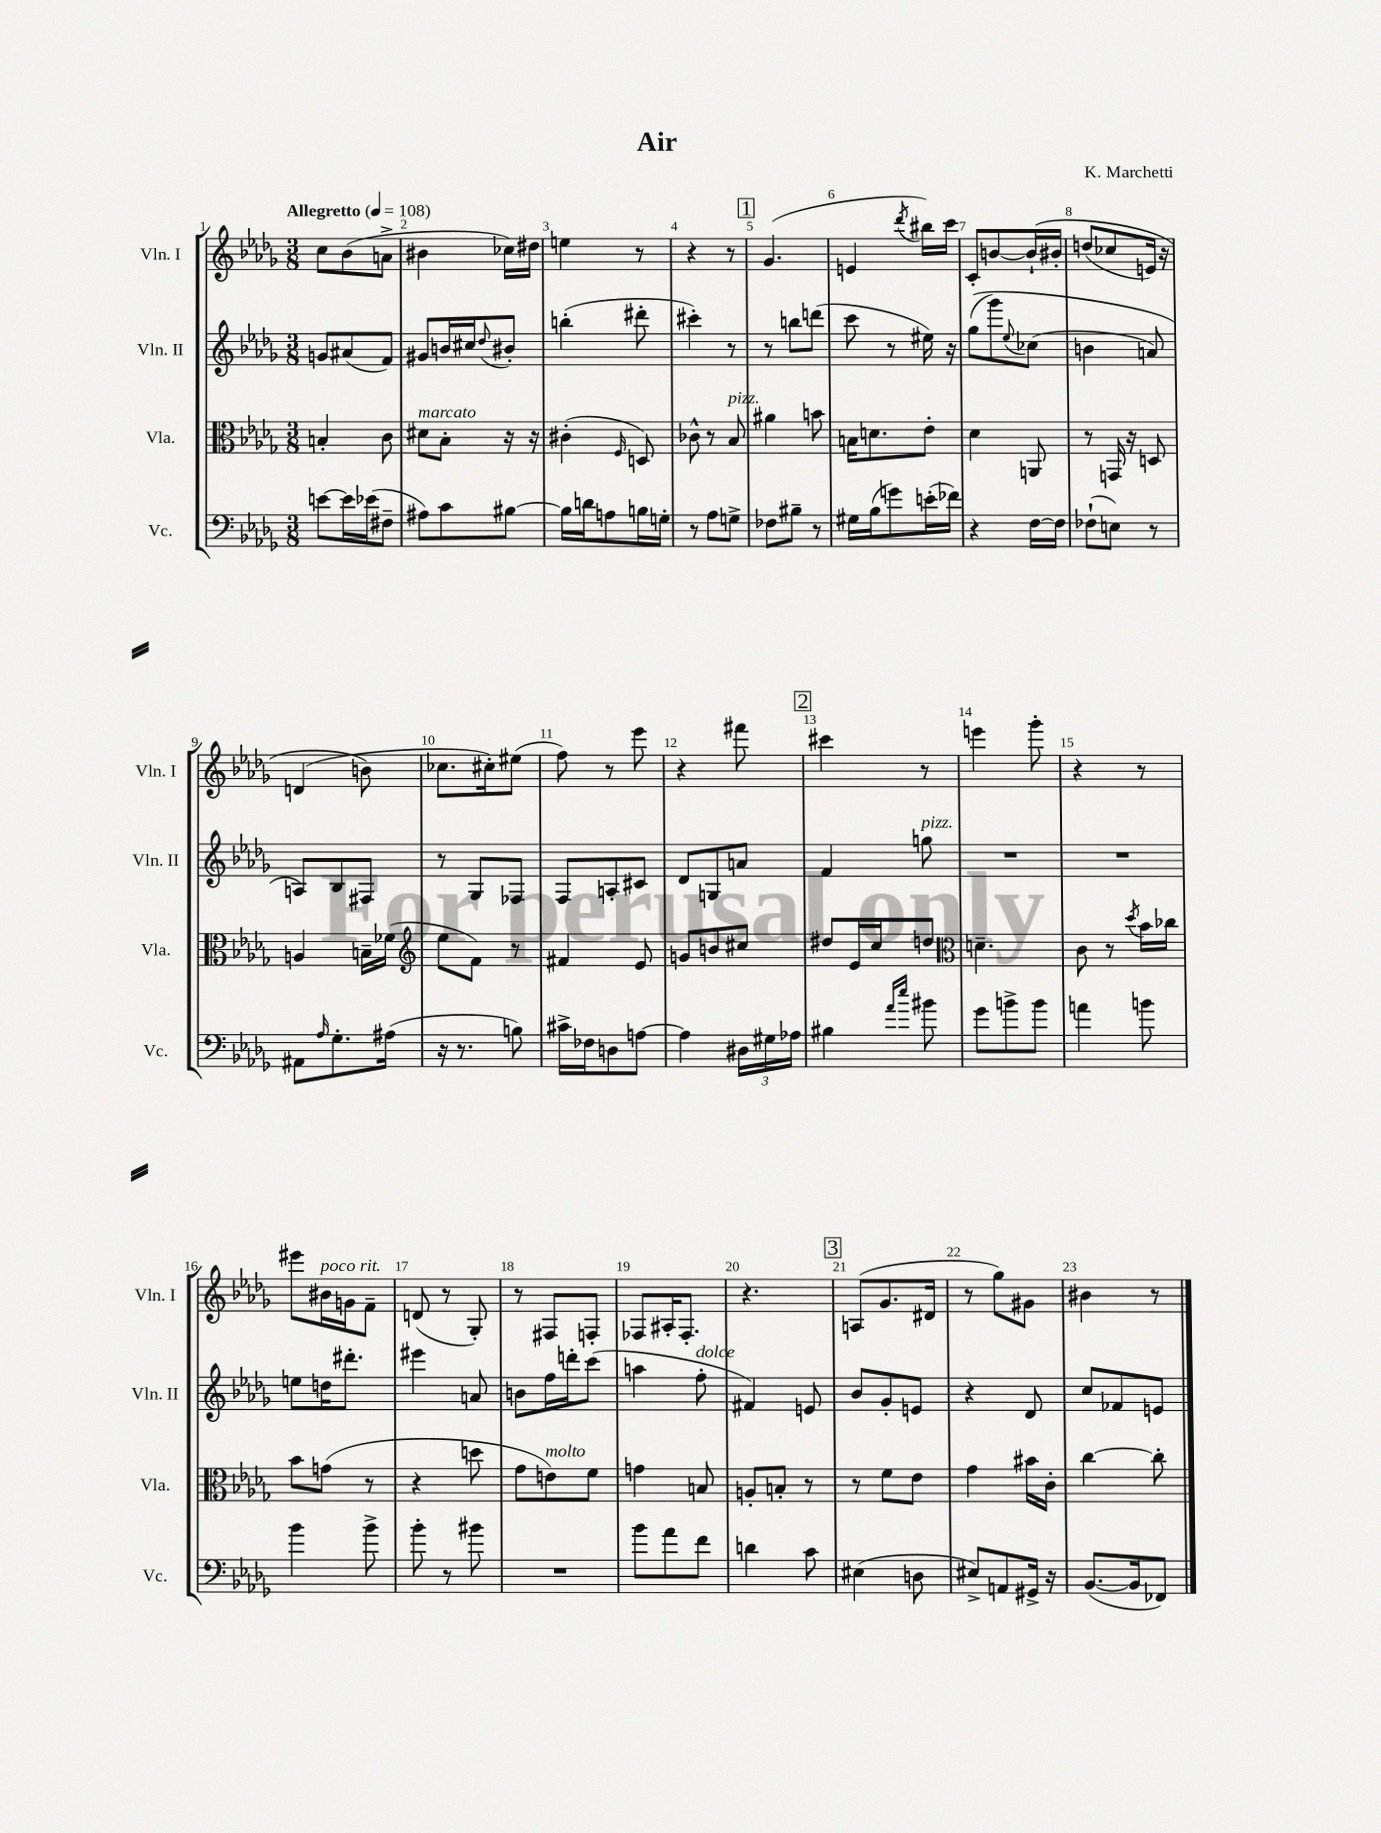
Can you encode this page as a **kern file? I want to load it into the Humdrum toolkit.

**kern	**kern	**kern	**kern
*part4	*part3	*part2	*part1
*staff4	*staff3	*staff2	*staff1
*I"Vc.	*I"Vla.	*I"Vln. II	*I"Vln. I
*I'Vc.	*I'Vla.	*I'Vln. II	*I'Vln. I
*clefF4	*clefC3	*clefG2	*clefG2
*k[b-e-a-d-g-]	*k[b-e-a-d-g-]	*k[b-e-a-d-g-]	*k[b-e-a-d-g-]
*M3/8	*M3/8	*M3/8	*M3/8
*MM108	*MM108	*MM108	*MM108
=1	=1	=1	=1
!	!	!	!LO:TX:a:B:t=Allegretto
[8en\L	4Bn'/	8gn/L	8cc\L
16e\L]	.	(8a#X/	(8b-\
(16e-X\J	.	.	.
8F#X~\J	8c\	8f/J)	8an^\J
=2	=2	=2	=2
!	!LO:TX:a:i:t=marcato	!	!
8A#X\L)	8d#X\L	8g#X/L	4b#X\
8c\	8B-'\J	16bn/L	.
.	.	16cc#X/J	.
.	.	8qqdd-/	.
[8B#X\J	16r	8b#X'/J	16cc-X\LL)
.	16r	.	16dd#X\JJ
=3	=3	=3	=3
16B#\LL]	(4c#X'\	(4bbn'\	4een\
16dn\J	.	.	.
8An\	.	.	.
.	16qqF/	.	.
16Bn\L	8Dn/)	8ddd#X'\	8r
16Gn'\JJ	.	.	.
=4	=4	=4	=4
8r	8c-X^^\	4ccc#X'\)	4r
8A-\L	8r	.	.
!	!LO:TX:a:i:t=pizz.	!	!
8Gn^\J	8B-/	8r	8r
!!LO:REH:place=s1:t=1
=5	=5	=5	=5
8F-X\L	4a#X\	8r	(4.g-/
8B#X~\J	.	8bbn\L	.
8r	8bn\	(8dddn\J	.
=6	=6	=6	=6
16G#X\LL	16Bn\KL	8ccc\	4en/
(16B-\J	8.dn\	.	.
8gn\)	.	8r	.
.	.	.	8qddd-/
(16en'\L	8e-'\J	16ee#X\)	16bb#X\LL)
16f-X\JJ)	.	16r	16ccc\JJ
=7	=7	=7	=7
4r	4d-\	((8gg-\L	8c'/L
.	.	8ggg-\)	[8bn/
.	.	8qqee-/	.
[16F\LL	8AAn/	(8cc-X\J	(16b`/L]
16F\JJ]	.	.	16b#X'/JJ
=8	=8	=8	=8
(8F-X`\L	8r	4bn\	(8ddn/L
8En\J)	16GGn/	.	8cc-X/
.	16r	.	.
8r	8Dn/	8an/)	16en/Jk)
.	.	.	16r
!!LO:LB:g=z
=9	=9	=9	=9
8AA#X\L	4An/	8An/L)	(4dn/
16qqA-/	.	.	.
8.G-'\	.	8B-/	.
.	16Bn~\LL	8F#X/J	8bn\)
(16A#X\Jk	(16f-X\JJ	.	.
=10	=10	=10	=10
*	*clefG2	*	*
16r	8ee-\L	8r	8.cc-X\L
8.r	.	.	.
.	8f\J)	8G-/L	.
.	.	.	16cc#X'\k)
8Bn\)	8r	8F-X/J	(8ee#X\J
=11	=11	=11	=11
16c#X^\LL	4f#X/	8F/L	8ff\)
16F-X\J	.	.	.
8Dn\	.	8An'/	8r
[8An\J	8e-/	8c#X/J	8eee-\
=12	=12	=12	=12
4A\]	8gn/L	8d-/L	4r
.	8bn/	8Gn/	.
24D#X\LL	8cc#X/J	8an/J	8fff#X\
24G#X\	.	.	.
24A-X\JJ	.	.	.
!!LO:REH:place=s1:t=2
=13	=13	=13	=13
4B#X\	8dd#X/L	4f/	4ccc#X\
.	16e-/L	.	.
.	16cc/J	.	.
16qqa-/LL	.	.	.
16qqee-/JJ	.	.	.
!	!	!LO:TX:a:i:t=pizz.	!
8b#X\	8ddn/J	8ggn\	8r
=14	=14	=14	=14
*	*clefC3	*	*
8g-\L	4.dn~\	4.r	4eeen\
8bn^\	.	.	.
8b\J	.	.	8ggg-'\
=15	=15	=15	=15
4an\	8c\	4.r	4r
.	8r	.	.
.	8qdd-/	.	.
8bn\	16b-\LL	.	8r
.	16cc-X\JJ	.	.
!!LO:LB:g=z
=16	=16	=16	=16
4b-\	8b-\L	8een\L	8eee#X\L
!	!	!	!LO:TX:a:i:t=poco rit.
.	(8gn\J	16ddn\K	16b#X\L
.	.	8.ddd#X'\J	16gn\J
8b-^\	8r	.	8f~\J
=17	=17	=17	=17
8b-'\	4r	4eee#X\	(8dn/
8r	.	.	8r
8b#X\	8ddn\	8an/	8G-'/)
=18	=18	=18	=18
4.r	8g-\L	8bn\L	8r
!	!LO:TX:a:i:t=molto	!	!
.	8en\)	16ff\L	8F#X/L
.	.	16dddn'\J	.
.	8f\J	(8ccc\J	8Fn'/J
=19	=19	=19	=19
8b-\L	4gn\	4aan\	8F-X/L
8a-\	.	.	16A#X'/K
.	.	.	8.F-'/J
!	!	!LO:TX:a:i:t=dolce	!
8f\J	8Bn/	8ff'\	.
=20	=20	=20	=20
4dn\	8An'/L	4f#X/)	4.r
.	8Bn'/J	.	.
8c\	8r	8en/	.
!!LO:REH:place=s1:t=3
=21	=21	=21	=21
(4E#X\	8r	8b-/L	(8An/L
.	8f\L	8g-'/	8.g-/
8Dn\	8e-\J	8en/J	.
.	.	.	16d#X/Jk
=22	=22	=22	=22
8E#X^/L)	4g-\	4r	8r
8AAn/	.	.	8gg-\L)
16GG#X^/Jk	16b#X\LL	8d-/	8g#X\J
16r	16c'\JJ	.	.
=23	=23	=23	=23
([8.BB-/L	[4cc\	8cc/L	4b#X\
.	.	8f-X/	.
16BB-/k]	.	.	.
8FF-X/J)	8cc'\]	8en/J	8r
==	==	==	==
*-	*-	*-	*-
